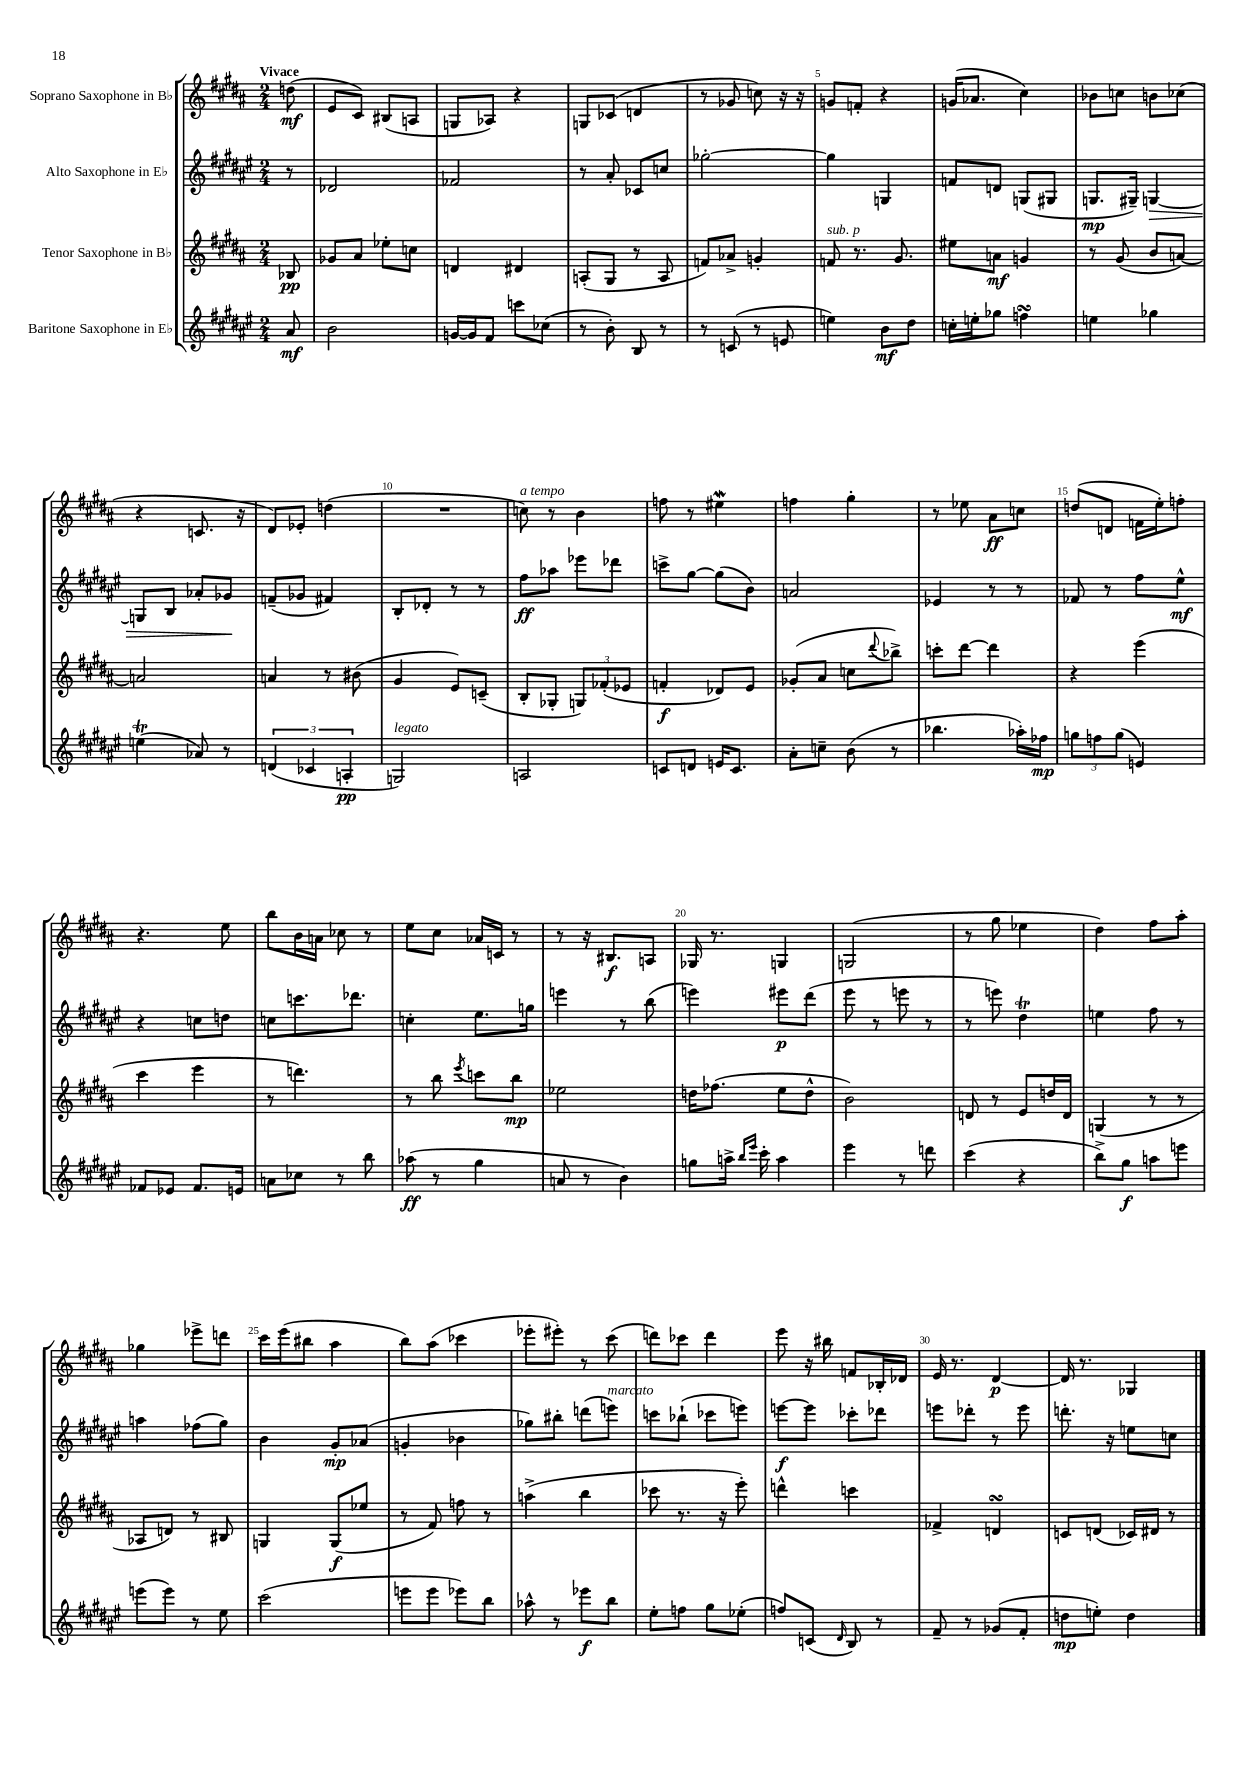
<<
\new StaffGroup <<
\new Staff = "s0" \with { instrumentName = "Soprano Saxophone in Bb" } {
    \clef treble \key b \major \numericTimeSignature \time 2/4 \partial 8 \tempo "Vivace"
    d''8\mf( |
    e'8 cis'8) bis8( a8 |
    g8 aes8) r4 |
    g8 ces'8( d'4 |
    r8 ges'8 c''8) r16 r16 |
    g'8 f'8-. r4 |
    g'16( aes'8. cis''4) |
    bes'8 c''8 b'8 ces''8( |
    r4 c'8. r16 |
    dis'8) ees'8-. d''4( |
    R2 |
    c''8^\markup { \italic "a tempo" }) r8 b'4 |
    f''8 r8 eis''4\mordent |
    f''4 gis''4-. |
    r8 ees''8 ais'8\ff c''8 |
    d''8( d'8 f'16 e''16-.) f''8-. |
    r4. e''8 |
    b''8 b'16 a'16 ces''8 r8 |
    e''8 cis''8 aes'16 c'16 r8 |
    r8 r16 bis8.\f a8 |
    ges16 r8. g4 |
    g2( |
    r8 gis''8 ees''4 |
    dis''4) fis''8 ais''8-. |
    ges''4 ees'''8-> d'''8 |
    cis'''16 e'''16( bis''8 ais''4 |
    b''8) ais''8( ces'''4 |
    ees'''8-. eis'''8-.) r8 cis'''8( |
    d'''8) ces'''8 d'''4 |
    e'''8 r16 bis''16 f'8 bes16-. des'16 |
    e'16 r8. dis'4~\p |
    dis'16 r8. ges4 \bar "|." |
}
\new Staff = "s1" \with { instrumentName = "Alto Saxophone in Eb" } {
    \clef treble \key fis \major \numericTimeSignature \time 2/4 \partial 8
    r8 |
    des'2 |
    fes'2 |
    r8 ais'8-. ces'8 c''8 |
    ges''2~-. |
    ges''4 g4 |
    f'8 d'8 g8( gis8 |
    g8.\mp gis16--) g4~\> |
    g8 b8 aes'8-. ges'8\! |
    f'8--( ges'8 fis'4) |
    b8-. des'8-. r8 r8 |
    fis''8\ff aes''8 ees'''8 des'''8 |
    c'''8-> gis''8~ gis''8( b'8) |
    a'2 |
    ees'4 r8 r8 |
    fes'8 r8 fis''8 eis''8-^\mf |
    r4 c''8 d''8 |
    c''8 c'''8. des'''8. |
    c''4-. eis''8. g''16 |
    e'''4 r8 b''8( |
    e'''4) eis'''8\p dis'''8( |
    eis'''8 r8 e'''8 r8 |
    r8 e'''8) dis''4\trill |
    e''4 fis''8 r8 |
    a''4 fes''8( gis''8) |
    b'4 gis'8-.\mp aes'8( |
    g'4-. bes'4 |
    ges''8) bis''8-. d'''8( e'''8^\markup { \italic "marcato" }) |
    c'''8 bes''8-!( ces'''8 e'''8) |
    e'''8~\f e'''8 ces'''8-. des'''8 |
    e'''8 des'''8-. r8 e'''8 |
    d'''8.-. r16 e''8 c''8 \bar "|." |
}
\new Staff = "s2" \with { instrumentName = "Tenor Saxophone in Bb" } {
    \clef treble \key b \major \numericTimeSignature \time 2/4 \partial 8
    bes8\pp |
    ges'8 ais'8 ees''8-. c''8 |
    d'4 dis'4 |
    a8-.( gis8 r8 a8 |
    f'8) aes'8-> g'4-. |
    f'8^\markup { \italic "sub. p" } r8. gis'8. |
    eis''8 a'8\mf g'4 |
    r8 gis'8( b'8 a'8~) |
    a'2 |
    a'4 r8 bis'8( |
    gis'4 e'8) c'8--( |
    b8-. ges8-. \tuplet 3/2 { g8) fes'8-.( ees'8 } |
    f'4-.\f des'8) e'8 |
    ges'8-.( ais'8 c''8 \appoggiatura { dis'''8 } bes''8->) |
    c'''8-. dis'''8~ dis'''4 |
    r4 e'''4( |
    cis'''4 e'''4 |
    r8 d'''4.) |
    r8 b''8 \acciaccatura { e'''8 } c'''8 b''8\mp |
    ees''2 |
    d''16 fes''8.( e''8 d''8-^ |
    b'2) |
    d'8 r8 e'8 d''16 d'16 |
    g4( r8 r8 |
    aes8 d'8) r8 bis8 |
    g4 g8\f( ees''8 |
    r8 fis'8) f''8 r8 |
    a''4->( b''4 |
    ces'''8 r8. r16 e'''8-.) |
    d'''4-^ c'''4 |
    fes'4-> d'4\turn |
    c'8 d'8( ces'16) dis'16 r8 \bar "|." |
}
\new Staff = "s3" \with { instrumentName = "Baritone Saxophone in Eb" } {
    \clef treble \key fis \major \numericTimeSignature \time 2/4 \partial 8
    ais'8\mf |
    b'2 |
    g'16~ g'16 fis'8 c'''8 ces''8( |
    r8 b'8-.) b8 r8 |
    r8 c'8( r8 e'8 |
    e''4) b'8\mf dis''8 |
    c''16-. e''16-. ges''8 f''4\turn |
    e''4 ges''4 |
    e''4\trill( aes'8) r8 |
    \tuplet 3/2 { d'4( ces'4 a4-.\pp } |
    g2^\markup { \italic "legato" }) |
    a2 |
    c'8 d'8 e'16 c'8. |
    ais'8-. c''8-- b'8( r8 |
    bes''4. aes''16-.) fes''16\mp |
    \tuplet 3/2 { g''8 f''8 g''8( } e'4) |
    fes'8 ees'8 fes'8. e'16 |
    a'8 ces''8 r8 b''8 |
    aes''8\ff( r8 gis''4 |
    a'8 r8 b'4) |
    g''8 a''16-> \grace { b''16 eis'''16 } cis'''16-. a''4 |
    eis'''4 r8 d'''8 |
    cis'''4( r4 |
    b''8->) gis''8\f a''8 e'''8 |
    e'''8( e'''8) r8 eis''8 |
    cis'''2( |
    e'''8 e'''8 ees'''8) b''8 |
    aes''8-^ r8 ees'''8\f b''8 |
    eis''8-. f''8 gis''8 ees''8-.( |
    f''8) c'8( \grace { dis'16 } b8) r8 |
    fis'8-- r8 ges'8( fis'8-. |
    d''8\mp e''8-.) d''4 \bar "|." |
}
>>
>>
\layout { \context { \Score \override BarNumber.break-visibility = ##(#f #t #t) barNumberVisibility = #(every-nth-bar-number-visible 5) } }
